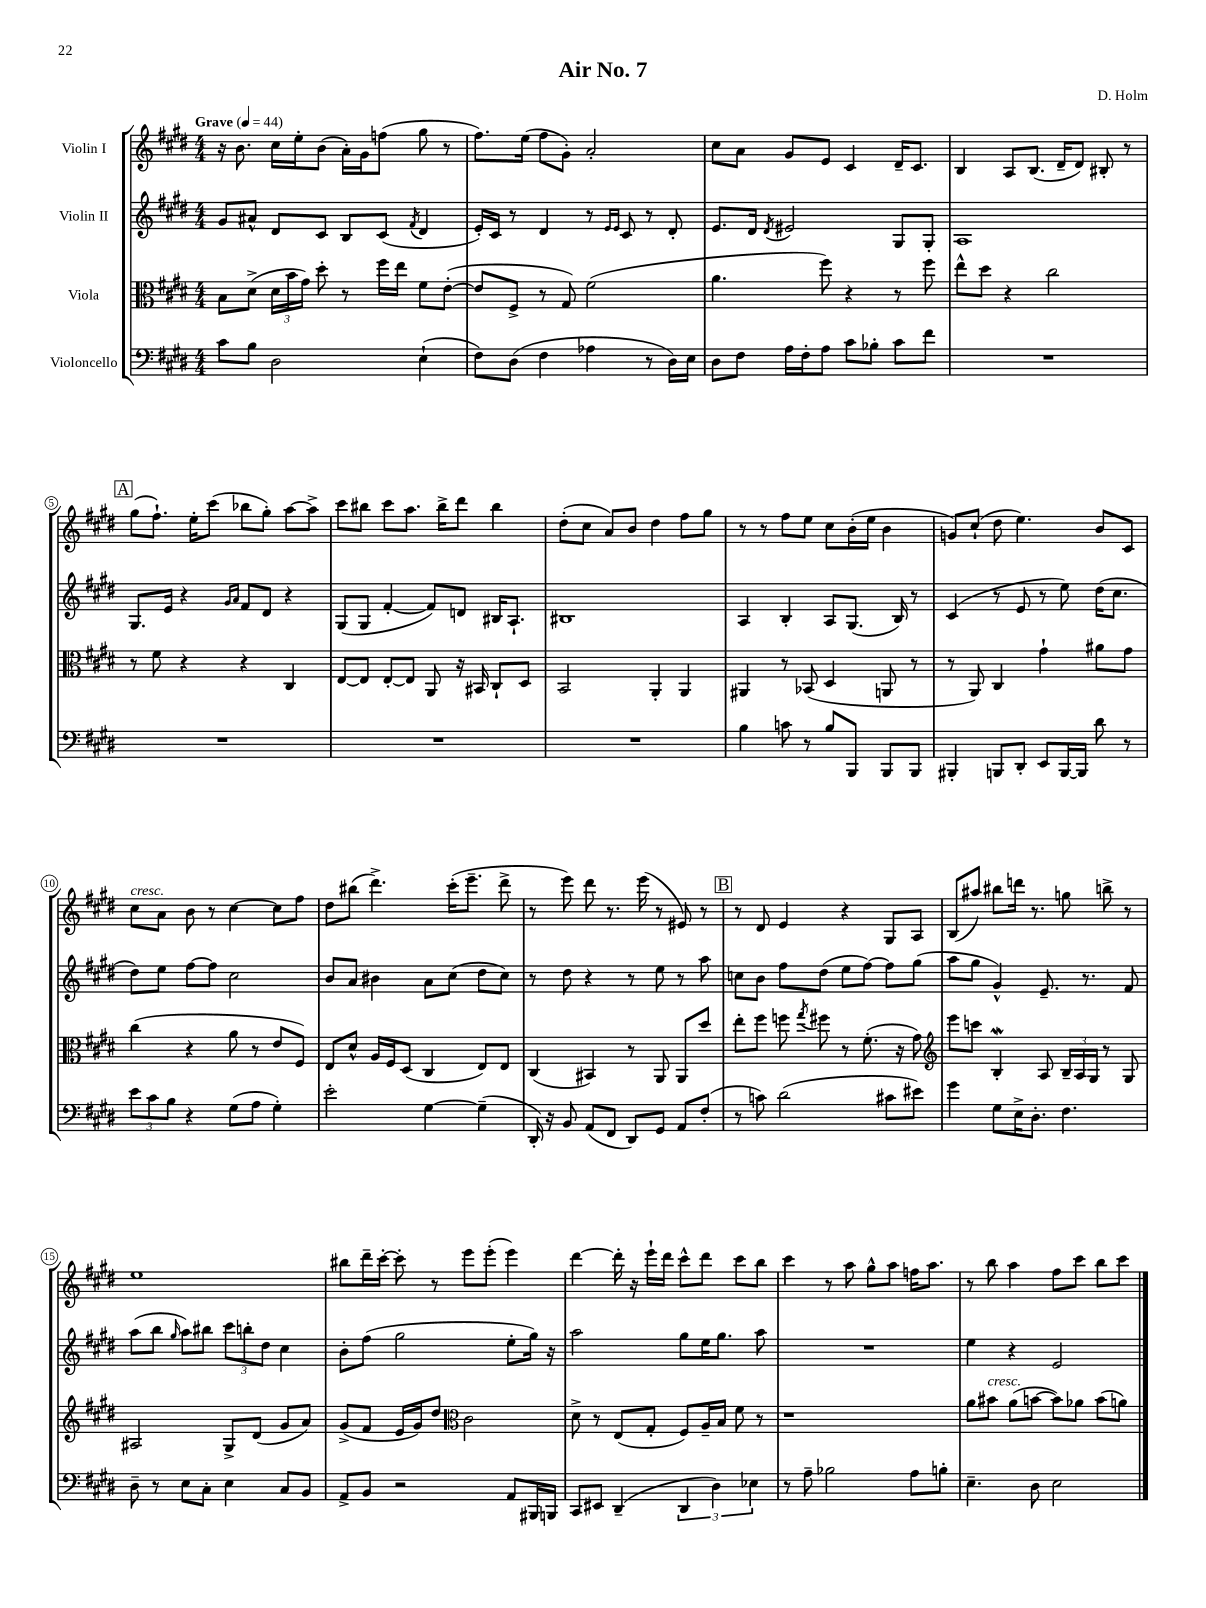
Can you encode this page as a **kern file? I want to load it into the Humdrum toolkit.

**kern	**kern	**kern	**kern
*staff4	*staff3	*staff2	*staff1
*clefF4	*clefC3	*clefG2	*clefG2
*k[f#c#g#d#]	*k[f#c#g#d#]	*k[f#c#g#d#]	*k[f#c#g#d#]
*M4/4	*M4/4	*M4/4	*M4/4
*MM44	*MM44	*MM44	*MM44
8c#	8B	8g#	16r
.	.	.	8.b
8B	(8d#^	8a#^^	.
2D#	24d#	8d#	16cc#
.	24b	.	.
.	.	.	16ee'
.	24g#)	.	.
.	8dd#'	8c#	(8b
.	8r	8B	16a')
.	.	.	16g#
.	16ff#	(8c#	(8ff
.	16ee	.	.
.	.	8qf#	.
(4E`	8f#	4d#	8gg#
.	([8e'	.	8r
=	=	=	=
8F#)	8e]	16e')	8.ff#)
.	.	16c#	.
(8D#	8F#^	8r	.
.	.	.	(16ee
4F#	8r	4d#	8ff#
.	8G#)	.	8g#')
4A-	(2f#	8r	2a'
.	.	16qqe	.
.	.	16qqe	.
.	.	8c#	.
8r	.	8r	.
16D#)	.	8d#'	.
16E	.	.	.
=	=	=	=
8D#	4.a	8.e	8cc#
8F#	.	.	8a
.	.	16d#	.
.	.	8qd#	.
16A	.	2e#	8g#
16F#'	.	.	.
8A	8ff#)	.	8e
8c#	4r	.	4c#
8B-'	.	.	.
8c#	8r	8G#	16d#~
.	.	.	8.c#
8f#	8ff#	8G#'	.
=	=	=	=
1r	8ee^^	1A	4B
.	8dd#	.	.
.	4r	.	8A
.	.	.	(8.B
.	2cc#	.	.
.	.	.	16d#~
.	.	.	8d#)
.	.	.	8B#'
.	.	.	8r
=	=	=	=
1r	8r	8.G#	(8gg#
.	8f#	.	8.ff#`)
.	.	16e	.
.	4r	4r	.
.	.	.	16ee'
.	.	.	(8ccc#
.	.	16qqg#	.
.	.	16qqa	.
.	4r	8f#	8bb-
.	.	8d#	8gg#')
.	4C#	4r	[8aa
.	.	.	8aa^]
=	=	=	=
1r	[8E	(8G#	8ccc#
.	8E]	8G#	8bb#
.	[8E'	[4f#'	8ccc#
.	8E]	.	8.aa
.	8AA	8f#])	.
.	.	.	16bb#^
.	16r	8d	8ddd#
.	16BB#	.	.
.	8C#`	16B#	4bb#
.	.	8.A`	.
.	8D#	.	.
=	=	=	=
1r	2BB	1B#	(8dd#'
.	.	.	8cc#
.	.	.	8a)
.	.	.	8b
.	4AA'	.	4dd#
.	4AA	.	8ff#
.	.	.	8gg#
=	=	=	=
4B	4AA#	4A	8r
.	.	.	8r
8c	8r	4B'	8ff#
8r	(8BB-	.	8ee
8B	4D#	8A	8cc#
8BBB	.	(8.G#	(16b'
.	.	.	16ee
8BBB	8AA	.	4b
.	.	16B)	.
8BBB	8r	8r	.
=	=	=	=
4BBB#'	8r	(4c#	8g)
.	8AA)	.	(8cc#`
8BBB	4C#	8r	8dd#
8DD#'	.	8e	4.ee)
8EE	4g#`	8r	.
[16BBB	.	8ee)	.
16BBB]	.	.	.
8d#	8a#	(16dd#	8b
.	.	8.cc#	.
8r	8g#	.	8c#
=	=	=	=
12e	(4cc#	8dd#)	8cc#
12c#	.	.	.
.	.	8ee	8a
12B	.	.	.
4r	4r	[8ff#	8b
.	.	8ff#]	8r
(8G#	8a	2cc#	[4cc#
8A	8r	.	.
4G#')	8e	.	8cc#]
.	8F#)	.	8ff#
=	=	=	=
2e'	8E	8b	8dd#
.	8d#^^	8a	(8bb#
.	16A	4b#	4.ddd#^)
.	16F#	.	.
.	(8D#	.	.
[4G#	4C#	8a	.
.	.	(8cc#	(16ccc#'
.	.	.	8.eee~
(4G#~]	8E)	8dd#	.
.	8E	8cc#)	8ddd#^
=	=	=	=
16DD#')	(4C#	8r	8r
16r	.	.	.
8BB	.	8dd#	8eee)
(8AA	4BB#)	4r	8ddd#
8FF#	.	.	8.r
8DD#)	8r	8r	.
.	.	.	(16eee
8GG#	8AA	8ee	8r
8AA	8AA	8r	8e#)
(8F#'	8dd#	8aa	8r
=	=	=	=
8r	8ee'	8cc	8r
8c)	8ff#	8b	8d#
(2d#	8ff	8ff#	4e
.	8qgg#	.	.
.	8ff#	(8dd#	.
.	8r	8ee	4r
.	(8.f#'	[8ff#)	.
8c#	.	8ff#]	8G#
.	16r	.	.
8e#)	8g#)	(8gg#	8A
=	=	=	=
*	*clefG2	*	*
4g#	8eee	8aa	(8B
.	8ccc	8gg#	8aa#)
8G#	4B'	4g#^^)	8bb#
16E^	.	.	16ddd
8.D#'	.	.	8.r
.	8A	8.e~	.
4.F#	24B~	.	8gg
.	24A	.	.
.	.	8.r	.
.	24G#	.	.
.	8r	.	8bb^
.	8G#	8f#	8r
=	=	=	=
8D#~	2A#	(8aa	1ee
8r	.	8bb	.
.	.	16qqgg#	.
8E	.	8aa)	.
8C#'	.	8bb#	.
4E	8G#^	12ccc#	.
.	.	12bb'	.
.	(8d#	.	.
.	.	12dd#	.
8C#	8g#	4cc#	.
8BB	8a)	.	.
=	=	=	=
8AA^	(8g#^	8b'	8bb#
8BB	8f#	(8ff#	16ddd#~
.	.	.	[16ccc#'
2r	16e	2gg#	8ccc#']
.	16g#)	.	.
.	8dd#	.	8r
*	*clefC3	*	*
.	2c#	.	8eee
.	.	.	(8eee'
8AA	.	8ee'	4eee)
16BBB#	.	16gg#)	.
16BBB	.	16r	.
=	=	=	=
8CC#	8d#^	2aa	[4ddd#
8EE#	8r	.	.
(4DD#~	(8E	.	16ddd#']
.	.	.	16r
.	8G#'	.	16eee`
.	.	.	16ddd#
6DD#	8F#)	8gg#	8ccc#^^
.	16A~	16ee	8ddd#
6D#)	.	.	.
.	16B	8.gg#	.
.	8f#	.	8ccc#
6E-	.	.	.
.	8r	8aa	8bb
=	=	=	=
8r	1r	1r	4ccc#
8A~	.	.	.
2B-	.	.	8r
.	.	.	8aa
.	.	.	8gg#^^
.	.	.	8aa
8A	.	.	16ff
.	.	.	8.aa
8B'	.	.	.
=	=	=	=
4.E~	8a	4ee	8r
.	8b#	.	8bb
.	(8a	4r	4aa
8D#	[8b	.	.
2E	8b])	2e	8ff#
.	8a-	.	8ccc#
.	(8b	.	8bb
.	8a)	.	8ccc#
==	==	==	==
*-	*-	*-	*-
